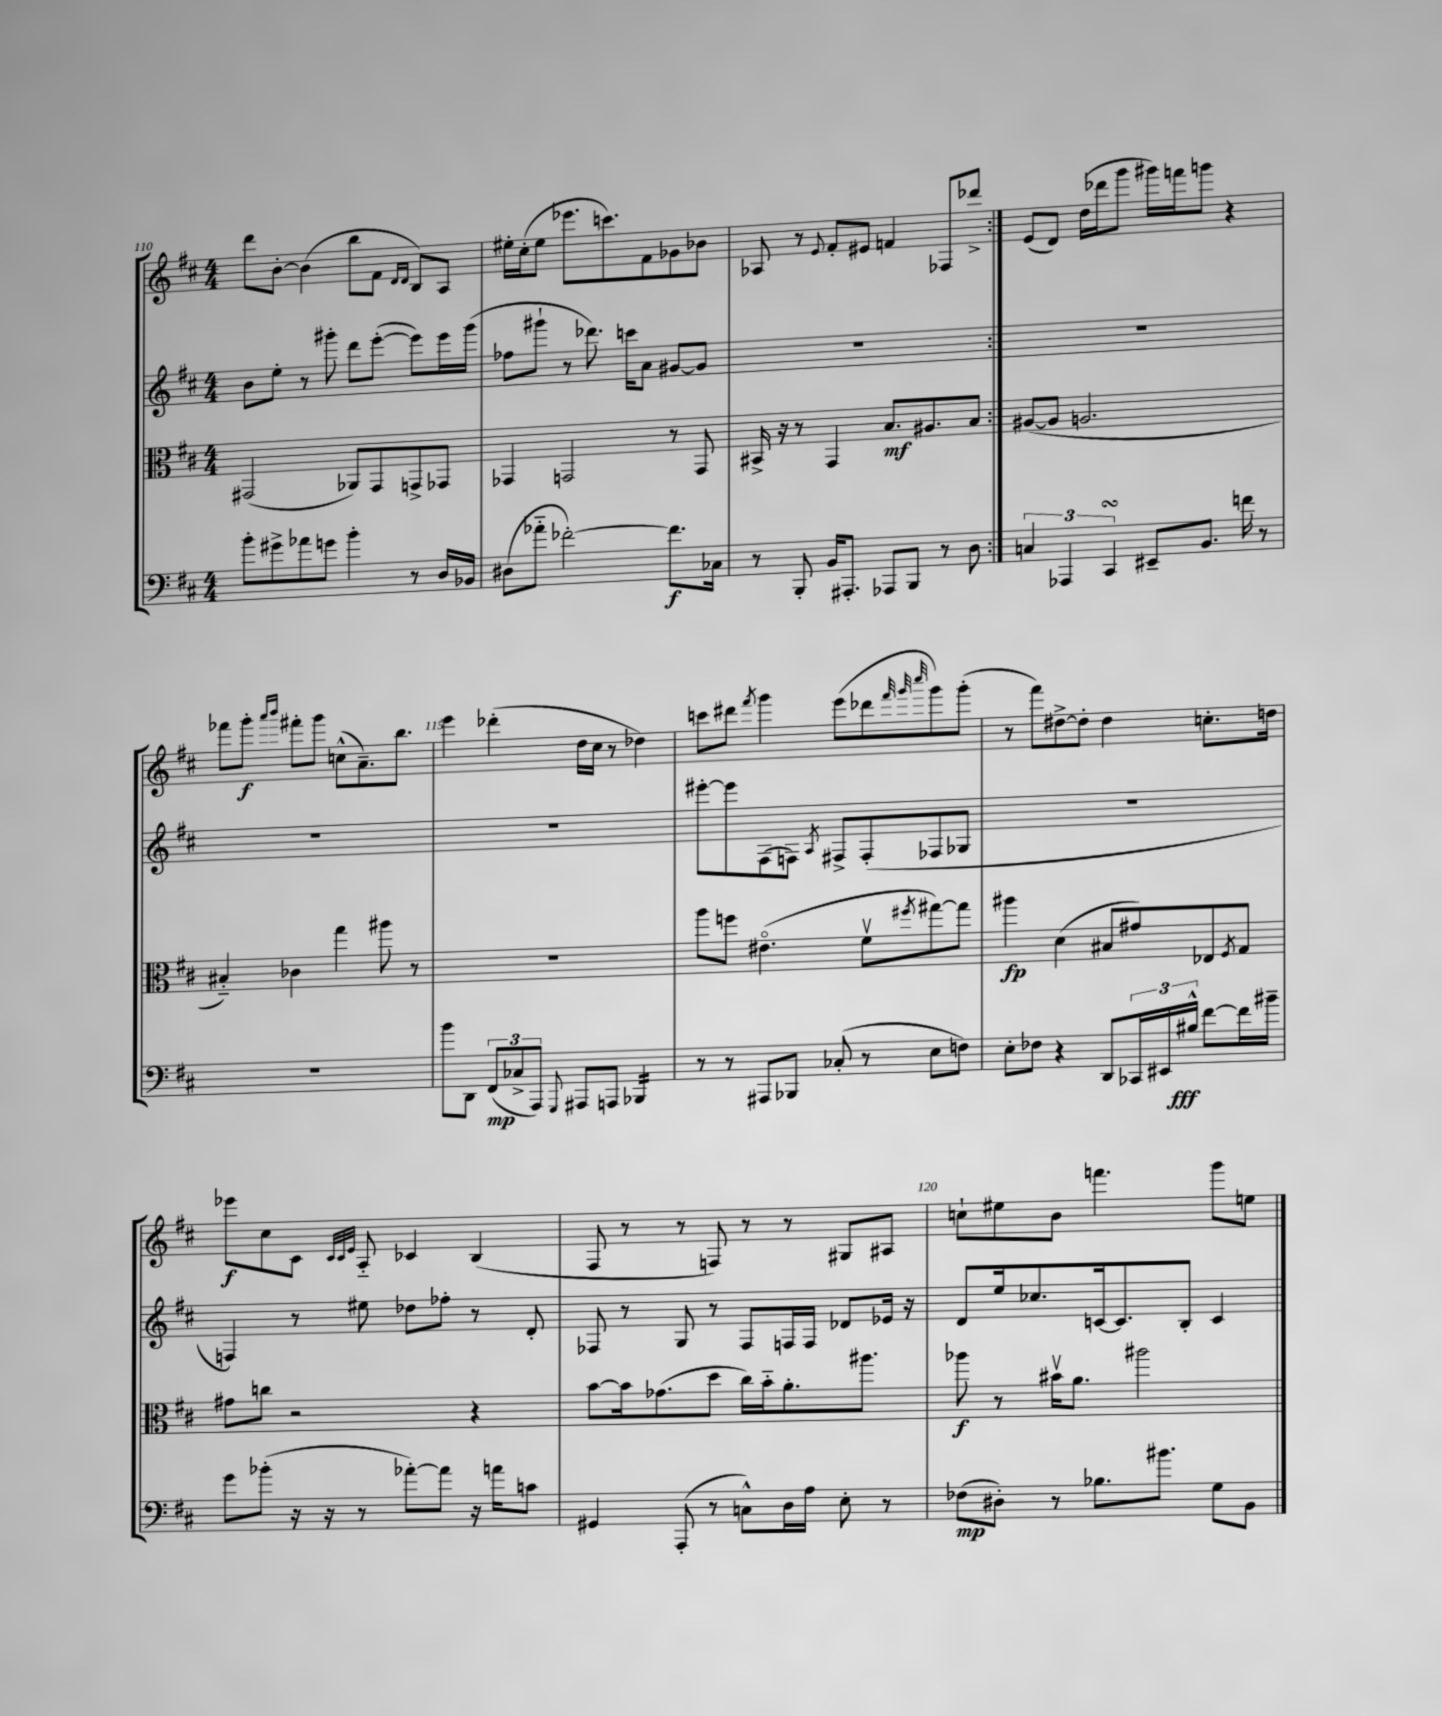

**kern	**kern	**kern	**kern
*staff4	*staff3	*staff2	*staff1
*clefF4	*clefC3	*clefG2	*clefG2
*k[f#c#]	*k[f#c#]	*k[f#c#]	*k[f#c#]
*M4/4	*M4/4	*M4/4	*M4/4
8b'\L	(2GG#/	8b\L	8ddd\L
8g#^\	.	8ee'\J	[8b'\J
8a-\	.	8r	(4b\]
8g\J	.	8ggg#'\	.
4b'\	8AA-/L)	8ddd\L	8bb\L
.	8GG#/	([8eee'\J	8f#\J
.	.	.	16qqd/LL
.	.	.	16qqd/JJ
8r	8GG^/	8eee\]L)	8B/L)
16D/LL	8GG-/J	16eee\L	8A/J
16BB-/JJ	.	(16ggg#\JJ	.
=	=	=	=
(8D#\L	4GG-/	8ff-\L	16ee#'\LL
.	.	.	(16cc#'\J
8a-'~\J	.	8ggg#`\J	8ee#\J
[2f-'\)	2GG/	8r	8.eee-\L
.	.	8.ddd-\)	.
.	.	.	8.ccc\)
.	.	16ccc\LK	.
.	.	8a\J	8f#\
8.f-\]L	8r	[8g#/L	8g-\
.	8GG/	8g#/]J	8b-\J
16C-\Jk	.	.	.
=	=	=	=
8r	16BB#^/	1r	8A-/
.	16r	.	.
8BBB'/	8r	.	8r
.	.	.	8qqe/
16BB/LK	4GG/	.	8f#'/L
8.AAA#'/J	.	.	.
.	.	.	8e#/J
8AAA-/L	8.B/L	.	4f/
8BBB/J	.	.	.
.	8.A#/	.	.
8r	.	.	8F-/L
8D\	8B/J	.	8ddd-^/J
=:|!	=:|!	=:|!	=:|!
6C/	([8A#/L	1r	(8e/L
.	8A#/]J	.	8d/J)
6AAA-/	.	.	.
.	2.A/	.	(16dd\LL
.	.	.	16ddd-\J
6CC#/	.	.	.
.	.	.	8ggg\J
8EE#~/L	.	.	16ggg#\LL)
.	.	.	16fff\J
8.BB/J	.	.	8ggg\J
.	.	.	4r
16f\	.	.	.
8r	.	.	.
=	=	=	=
1r	4B#'~/)	1r	8fff-\L
.	.	.	8ggg'\J
.	.	.	16qqaaa/LL
.	.	.	16qqbbb/JJ
.	4c-\	.	8fff#'\L
.	.	.	8ggg\J
.	4gg\	.	(8cc^^\L
.	.	.	8.a~\)
.	8aa#\	.	.
.	.	.	8.bb\J
.	8r	.	.
=	=	=	=
8b\L	1r	1r	4eee\
8DD\J	.	.	.
(12FF#/L	.	.	(4ddd-'\
12C-^/	.	.	.
12AAA/J)	.	.	.
8qqGGG/	.	.	.
8AAA#/L	.	.	16dd\LL
.	.	.	16cc#\JJ
8AAA/J	.	.	8r
4BBB-/	.	.	4dd-\)
=	=	=	=
8r	8aa\L	[8eee#'\L	8ccc\L
8r	8ff\J	8eee#\]	8ddd#\J
.	.	.	8qfff#/
8AAA#/L	(4.e#o\	(8F#\	4ggg\
8BBB-/J	.	8F\J)	.
.	.	8qA/	.
(8C-'/	.	8F#^/L	(8eee\L
8r	8f#v\L	(8F#'/	8ddd-\
.	.	.	32qqfff#/
.	.	.	32qqggg/
.	8qff#/	.	32qqcccc#/
8E\L	[8gg#\)	8F-/	8ggg\)
8F\J)	8gg#\]J	8G-/J	(8ggg'\J
=	=	=	=
8E'\L	4aa#\	1r	8r
8F-\J	.	.	8fff#\L)
4r	(4d\	.	[8dd#^\
.	.	.	8dd#'\]J
8DD/L	8B#/L	.	4dd#\
24CC-/L	8g#/)	.	.
24EE#/	.	.	.
24B#^^/JJ	.	.	.
[8f#\L	8E-/	.	8.cc'\L
.	8qF#/	.	.
16f#\]L	8G/J	.	.
16b#~\JJ	.	.	16dd\Jk
=	=	=	=
8g\L	8g#\L	4F/)	8eee-\L
(8b-'\J	8cc\J	.	8cc#\
16r	2r	8r	8c#\J
16r	.	.	.
.	.	.	32qqc#/LLL
.	.	.	32qqc#/
.	.	.	32qqe/JJJ
8r	.	8ee#\	8A'~/
[8a-'\L)	.	8dd-\L	4c-/
8a-\]J	.	8ff-'\J	.
16r	4r	8r	(4B/
16a\LK	.	.	.
8c\J	.	8d'/	.
=	=	=	=
4GG#/	[8b\L	8F-/	8F#/
.	16b\]k	8r	8r
.	(8.g-\	.	.
(8AAA'/	.	8G/	8r
8r	8dd\J	8r	8F/)
8C^^\L)	16cc#\LL)	8F-/L	8r
.	16b'~\J	.	.
16D\L	8.a'\	16F/L	8r
16A\JJ	.	16F/JJ	.
8E'\	.	8d-/L	8G#/L
.	8.aa#\J	.	.
8r	.	16e-/Jk	8A#/J
.	.	16r	.
=	=	=	=
(8F-\L	8aa-\	8d/L	8cc`\L
8D#'\J)	8r	16ee/k	8ee#\
.	.	8.cc-/	.
8r	16b#v\LK	.	8b\J
.	8.a\J	.	.
8.B-\L	.	[16c/k	4.fff\
.	.	8.c/]	.
.	2aa#\	.	.
8.b#\J	.	.	.
.	.	8B'/J	.
8G\L	.	4c/	8ggg\L
8BB\J	.	.	8ee\J
==	==	==	==
*-	*-	*-	*-
